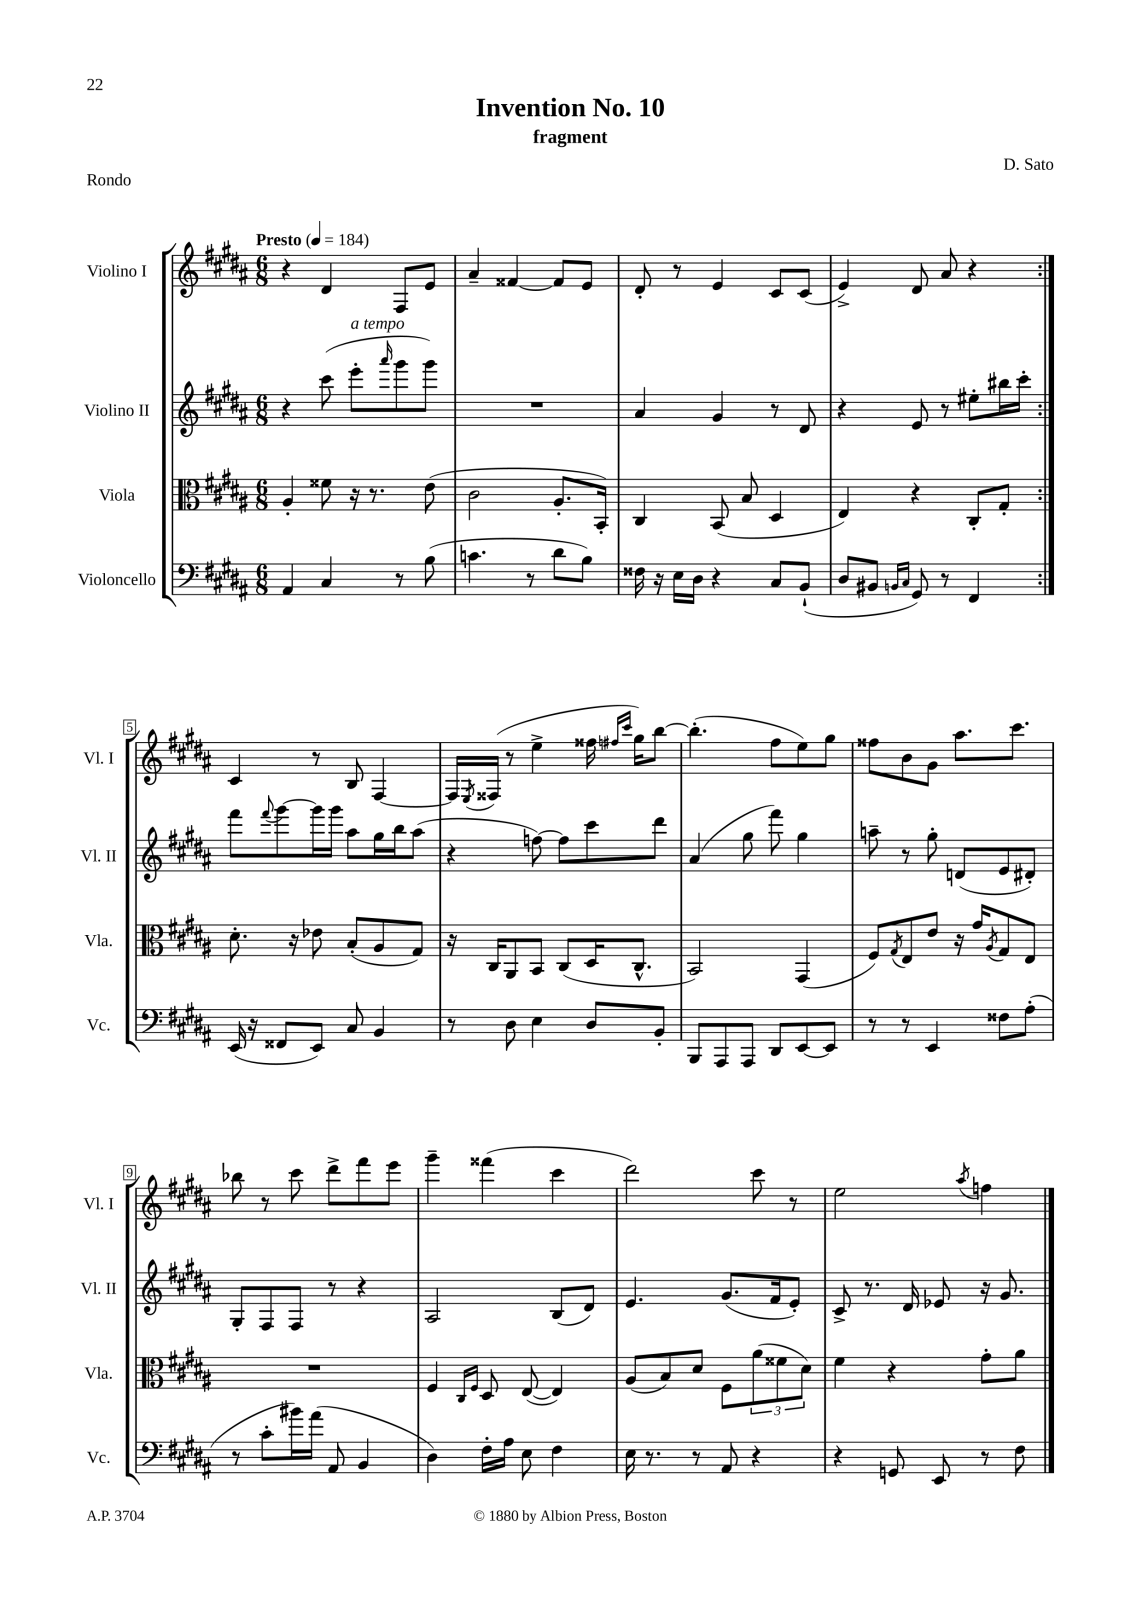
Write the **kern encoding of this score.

**kern	**kern	**kern	**kern
*part4	*part3	*part2	*part1
*staff4	*staff3	*staff2	*staff1
*I"Violoncello	*I"Viola	*I"Violino II	*I"Violino I
*I'Vc.	*I'Vla.	*I'Vl. II	*I'Vl. I
*clefF4	*clefC3	*clefG2	*clefG2
*k[f#c#g#d#a#]	*k[f#c#g#d#a#]	*k[f#c#g#d#a#]	*k[f#c#g#d#a#]
*M6/8	*M6/8	*M6/8	*M6/8
*MM184	*MM184	*MM184	*MM184
=1	=1	=1	=1
!	!	!	!LO:TX:a:B:t=Presto
4AA#/	4A#'/	4r	4r
4C#/	8f##X\	(8ccc#\	4d#/
!	!	!LO:TX:a:i:t=a tempo	!
.	16r	8eee'\L	.
.	8.r	.	.
.	.	16qqaaa#/	.
8r	.	8ggg#\	8F#/L
(8B\	(8e\	8ggg#\J)	8e/J
=2	=2	=2	=2
4.cn\	2c#\	2.r	4a#~/
.	.	.	[4f##X/
8r	.	.	.
8d#\L	8.A#'/L	.	8f##/L]
8B\J)	.	.	8e/J
.	16BB'/Jk)	.	.
=3	=3	=3	=3
16F##X\	4C#/	4a#/	8d#'/
16r	.	.	.
16E\LL	.	.	8r
16D#\JJ	.	.	.
4r	(8BB/	4g#/	4e/
.	8B/	.	.
8C#/L	4D#/	8r	8c#/L
(8BB`/J	.	8d#/	(8c#/J
=4	=4	=4	=4
8D#/L	4E/)	4r	4e^/)
8BB#X/J	.	.	.
16qqBBn/LL	.	.	.
16qqC#/JJ	.	.	.
8GG#/)	4r	8e/	8d#/
8r	.	8r	8a#/
4FF#/	8C#'/L	8ee#X'\L	4r
.	8G#'/J	16bb#X\L	.
.	.	16ccc#'\JJ	.
!!LO:LB:g=z
=5:|!	=5:|!	=5:|!	=5:|!
(16EE/	8.d#'\	8fff#\L	4c#/
16r	.	.	.
.	.	8qqfff#/	.
8FF##X/L	.	[8ggg#\	.
.	16r	.	.
8EE/J)	8e-X\	16ggg#\L]	8r
.	.	16ggg#\JJ	.
8C#/	(8B'/L	8aa#\L	8B/
4BB/	8A#/	16gg#\L	[4F#/
.	.	16bb\J	.
.	8G#/J)	(8aa#\J	.
=6	=6	=6	=6
8r	16r	4r	16F#/LL]
.	.	.	8qE/
.	16C#/KL	.	(16F##X/JJ
8D#\	8AA#/	.	8r
4E\	8BB/J	[8ffn\)	4ee^\
.	(8C#/L	8ff\L]	.
8D#/L	16D#/K	8ccc#\	16ff##X\
.	.	.	16qqff#X/LL
.	.	.	16qqccc#/JJ
.	8.C#^^/J	.	16gg#\KL)
8BB'/J	.	8ddd#\J	[8bb\J
=7	=7	=7	=7
8BBB/L	2BB/)	(4a#/	(4.bb'\]
8AAA#/	.	.	.
8AAA#/J	.	8gg#\	.
8DD#/L	.	8fff#\)	8ff#\L
[8EE/	(4GG#/	4gg#\	8ee\)
8EE/J]	.	.	8gg#\J
=8	=8	=8	=8
8r	8F#/L)	8aan~\	8ff##X\L
.	8qG#/	.	.
8r	8E/	8r	8b\
4EE/	8e/J	8gg#'\	8g#\J
.	16r	(8dn/L	8.aa#\L
.	16g#/KL	.	.
.	8qA#/	.	.
8F##X\L	8G#/	8e/	.
.	.	.	8.ccc#\J
(8A#'\J	8E/J	8d#X'/J)	.
!!LO:LB:g=z
=9	=9	=9	=9
8r	2.r	8G#'/L	8bb-X\
8c#'\L	.	8F#/	8r
16b#X\L)	.	8F#/J	8ccc#\
(16a#\JJ	.	.	.
8AA#/	.	8r	8ddd#^\L
4BB/	.	4r	8fff#\
.	.	.	8eee\J
=10	=10	=10	=10
4D#\)	4F#/	2A#/	4ggg#~\
.	16qqC#/LL	.	.
.	16qqF#/JJ	.	.
16F#'\LL	8D#/	.	(4fff##X\
16A#\JJ	.	.	.
8E\	([8E/	.	.
4F#\	4E/])	(8B/L	4ccc#\
.	.	8d#/J)	.
=11	=11	=11	=11
16E\	(8A#/L	4.e/	2ddd#\)
8.r	.	.	.
.	8B/)	.	.
8r	8d#/J	.	.
8AA#/	8F#\L	(8.g#/L	.
4r	(12a#\	.	8ccc#\
.	.	16f#/k	.
.	12f##X\	.	.
.	.	8e'/J)	8r
.	12d#\J)	.	.
=12	=12	=12	=12
4r	4f#\	8c#^/	2ee\
.	.	8.r	.
8GGn/	4r	.	.
.	.	16d#/	.
8EE/	.	8e-X/	.
.	.	.	8qaa#/
8r	8g#'\L	16r	4ffn\
.	.	8.g#/	.
8F#\	8a#\J	.	.
==	==	==	==
*-	*-	*-	*-
